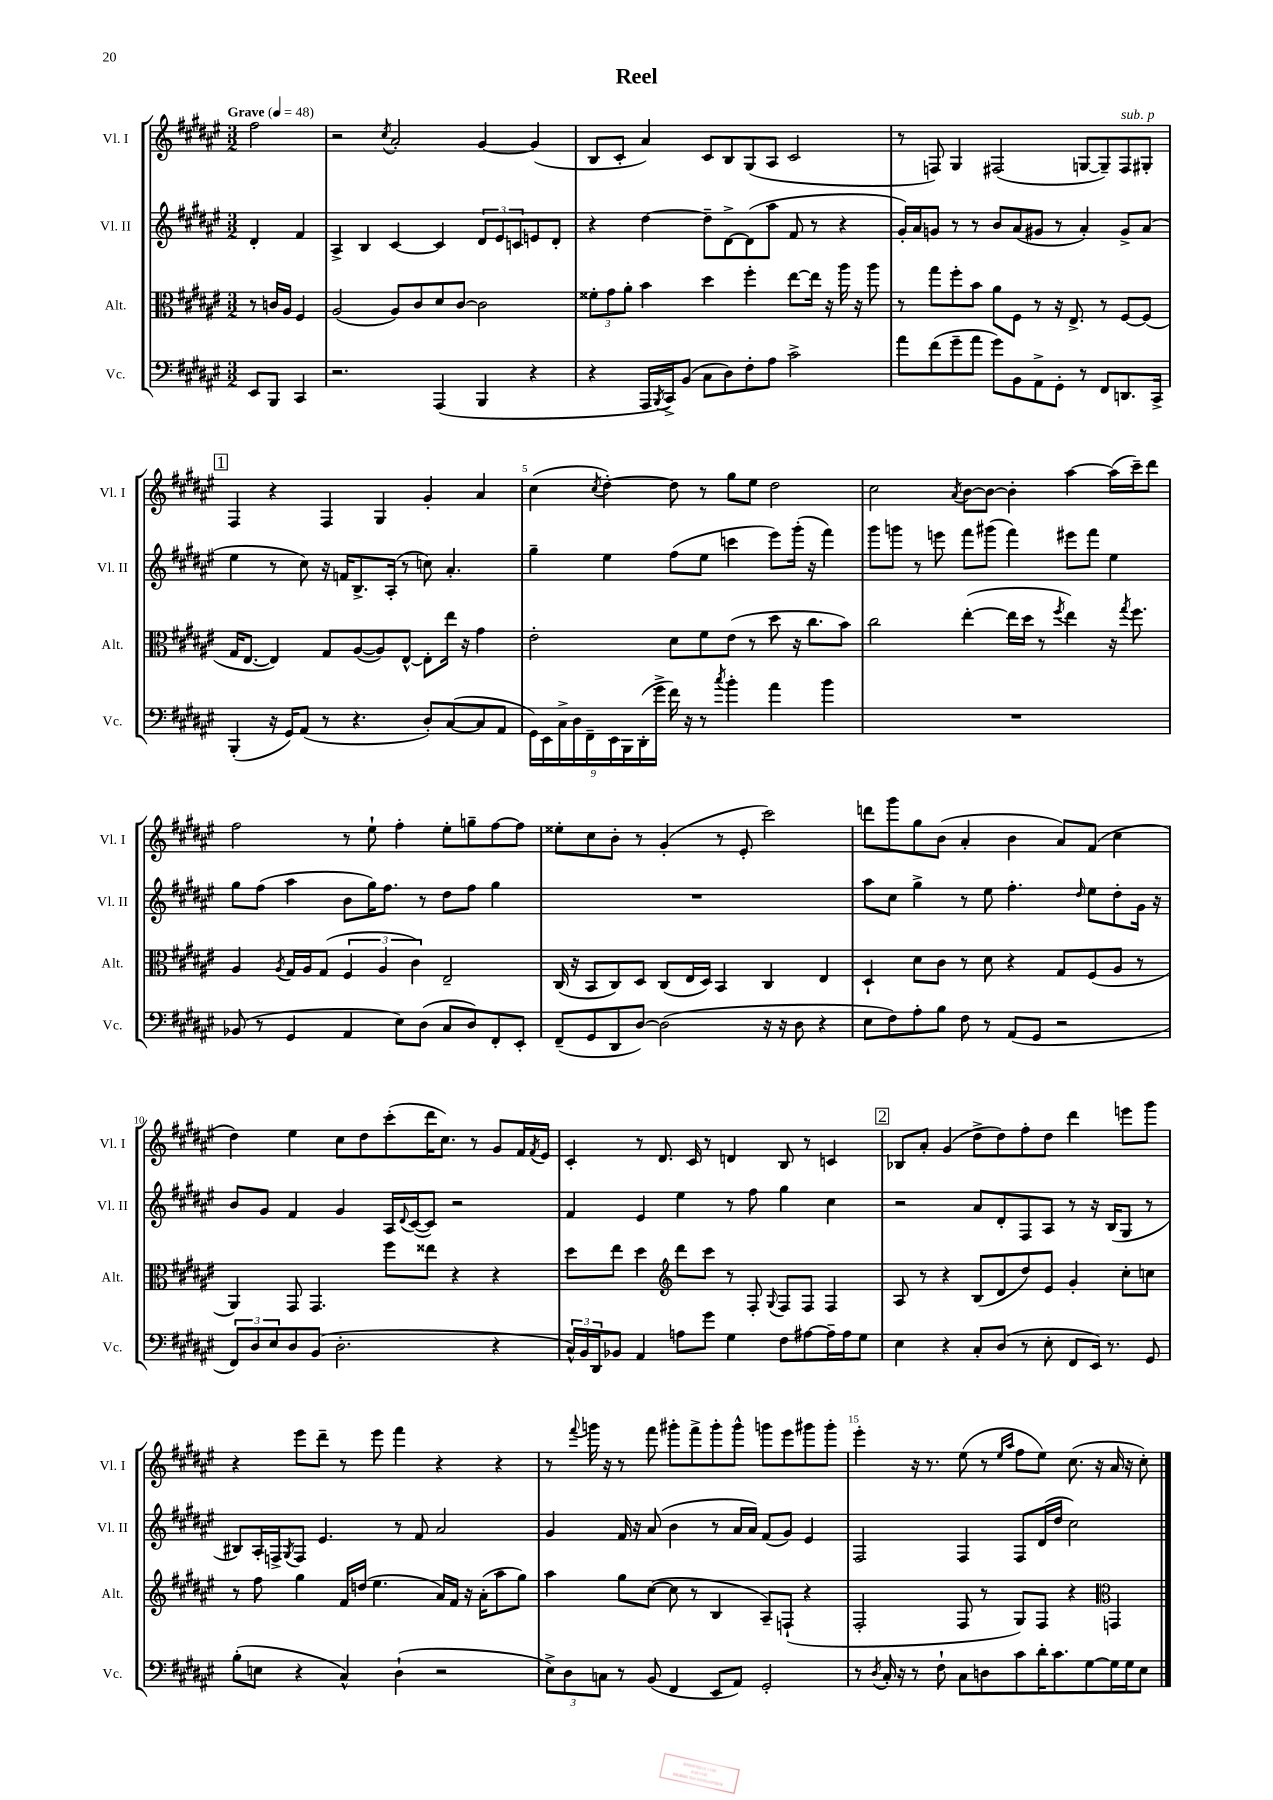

**kern	**kern	**kern	**kern
*part4	*part3	*part2	*part1
*staff4	*staff3	*staff2	*staff1
*I"Vc.	*I"Alt.	*I"Vl. II	*I"Vl. I
*I'Vc.	*I'Alt.	*I'Vl. II	*I'Vl. I
*clefF4	*clefC3	*clefG2	*clefG2
*k[f#c#g#d#a#e#]	*k[f#c#g#d#a#e#]	*k[f#c#g#d#a#e#]	*k[f#c#g#d#a#e#]
*M3/2	*M3/2	*M3/2	*M3/2
*MM48	*MM48	*MM48	*MM48
=	=	=	=
!	!	!	!LO:TX:a:B:t=Grave
8EE#/L	8r	4d#'/	2ff#\
8BBB/J	16cn/LL	.	.
.	16A#/JJ	.	.
4CC#/	4F#/	4f#/	.
=1	=1	=1	=1
2.r	(2A#/	4A#^/	2r
.	.	4B/	.
.	.	.	8qcc#/
.	8A#/L)	[4c#/	2a#'/
.	8c#/	.	.
(4AAA#/	8d#/	4c#/]	.
.	[8c#/J	.	.
4BBB/	2c#\]	12d#/L	[4g#/
.	.	12e#/	.
.	.	12cn/	.
4r	.	8en/	(4g#/]
.	.	8d#'/J	.
=2	=2	=2	=2
4r	12f##X'\L	4r	8B/L
.	12g#\	.	.
.	.	.	8c#'/J
.	12a#'\J	.	.
16AAA#/LL	4b\	[4dd#\	4a#/)
8qBBB/	.	.	.
16CC#^/J)	.	.	.
(8BB/J	.	.	.
8C#\L	4dd#\	8dd#~\L]	8c#/L
8D#\)	.	[8d#^\	8B/
8F#'\	4ff#'\	(8d#\]	(8G#/
8A#\J	.	8aa#\J	8A#/J
2c#^\	[8ee#\L	8f#/	2c#/
.	16ee#\Jk]	8r	.
.	16r	.	.
.	16aa#\	4r	.
.	16r	.	.
.	8aa#\	.	.
=3	=3	=3	=3
8a#\L	8r	16g#'/LL)	8r
.	.	16a#/J	.
(8f#\	8gg#\L	8gn/J	8Fn/)
8g#~\	8ff#'\	8r	4G#/
8a#\J	8b\J	8r	.
8g#\L)	8a#\L	8b/L	(2F#X/
8BB\	8F#\J	(8a#/	.
8AA#^\	8r	8g#X/J	.
8GG#'\J	16r	8r	.
.	8.E#^/	.	.
8r	.	4a#'/)	[8Gn/L
8FF#/L	8r	.	8G~/])
!	!	!	!LO:TX:a:i:t=sub. p
8.DDn/	[8F#/L	8g#^/L	8F#/
.	(8F#/J]	(8a#/J	8G#X'/J
16CC#^/Jk	.	.	.
!!LO:LB:g=z
!!LO:REH:place=s1:t=1
=4	=4	=4	=4
(4BBB'/	16G#/KL	4ee#\	4F#/
.	[8.E#/J	.	.
16r	4E#/])	8r	4r
16GG#/KL)	.	.	.
(8AA#/J	.	8cc#\)	.
8r	8G#/L	16r	4F#/
.	.	16fn/KL	.
4.r	([8A#/	8.B^/	.
.	8A#/])	.	4G#/
.	.	(16A#'/Jk	.
.	[8E#^^/J	8r	.
8D#'/L)	8E#'\L]	8ccn\)	4g#'/
([8C#/	16ee#\Jk	4.a#'/	.
.	16r	.	.
8C#/]	4g#\	.	4a#/
8AA#/J	.	.	.
=5	=5	=5	=5
18GG#\LL)	2e#'\	4gg#~\	(4cc#\
18EE#\	.	.	.
18C#^\	.	.	.
18D#\	.	.	.
18FF#~\	.	.	.
.	.	.	8qcc#/
.	.	4ee#\	[4dd#'\)
18EE#\	.	.	.
18BBB\	.	.	.
(18DD#'\	.	.	.
18g#^\JJ	.	.	.
16f#\)	8d#\L	(8ff#\L	8dd#\]
16r	.	.	.
8r	8f#\	8ee#\J	8r
8qcc#/	.	.	.
4b'\	(8e#\J	4cccn\	8gg#\L
.	8r	.	8ee#\J
4a#\	8dd#\	8eee#\L)	2dd#\
.	16r	(16ggg#'\Jk	.
.	8.cc#\L	16r	.
4b\	.	4fff#\)	.
.	8b\J)	.	.
=6	=6	=6	=6
1.r	2cc#\	8ggg#\L	2cc#\
.	.	8gggn\J	.
.	.	8r	.
.	.	8eeen\	.
.	.	.	8qa#/
.	([4ee#'\	8fff#\L	[8b\L
.	.	(8ggg#X\J	8b\J_
.	16ee#\LL]	4fff#\)	4b'\]
.	16dd#\JJ	.	.
.	8r	.	.
.	8qff#/	.	.
.	4ee#\)	8eee#X\L	[4aa#\
.	.	8fff#\J	.
.	16r	4ee#\	(16aa#\LL]
.	8qgg#/	.	.
.	8.ff#\	.	16ccc#~\J)
.	.	.	8ddd#\J
!!LO:LB:g=z
=7	=7	=7	=7
(8BB-X/	4A#/	8gg#\L	2ff#\
8r	.	(8ff#\J	.
.	8qA#/	.	.
4GG#/	16G#/LL	4aa#\	.
.	16A#/J	.	.
.	(8G#/J	.	.
4AA#/	6F#/	8b\L	8r
.	.	16gg#\K)	8ee#`\
.	6A#/	.	.
.	.	8.ff#\J	.
8E#\L)	.	.	4ff#'\
.	6c#\)	.	.
(8D#\J	.	8r	.
8C#/L	2E#~/	8dd#\L	8ee#'\L
8D#/)	.	8ff#\J	8ggn~\
8FF#'/	.	4gg#\	[8ff#\
8EE#'/J	.	.	8ff#\J]
=8	=8	=8	=8
(8FF#~/L	(16C#/	1.r	8ee##X'\L
.	16r	.	.
8GG#/	8BB/L	.	8cc#\
8DD#/	8C#/)	.	8b'\J
[8D#/J)	8D#/J	.	8r
(2D#\]	(8C#/L	.	(4g#'/
.	16E#/L	.	.
.	16D#/JJ)	.	.
.	4BB/	.	8r
.	.	.	8e#'/
16r	4C#/	.	2ccc#\)
16r	.	.	.
8D#\	.	.	.
4r	4E#/	.	.
=9	=9	=9	=9
8E#\L	4D#`/	8aa#\L	8dddn\L
8F#\)	.	8cc#\J	8ggg#\
8A#'\	8d#\L	4gg#^\	8gg#\
8B\J	8c#\J	.	(8b\J
8F#\	8r	8r	4a#'/
8r	8d#\	8ee#\	.
(8AA#/L	4r	4.ff#'\	4b\
8GG#/J	.	.	.
2r	8G#/L	.	8a#/L)
.	.	16qqdd#/	.
.	(8F#/	8ee#\L	(8f#/J
.	8A#/J	8dd#'\	4cc#\
.	8r	16g#\Jk	.
.	.	16r	.
!!LO:LB:g=z
=10	=10	=10	=10
12FF#/L)	4AA#/)	8b/L	4dd#\)
12D#/	.	.	.
.	.	8g#/J	.
12E#/	.	.	.
8D#/	8GG#/	4f#/	4ee#\
(8BB/J	4.GG#/	.	.
2.D#'\	.	4g#/	8cc#\L
.	.	.	8dd#\
.	8ff#\L	16A#/LL	(8ccc#'\
.	.	8qqd#/	.
.	.	([16c#/J	.
.	8ee##X\J	8c#/J])	16ddd#\K
.	.	.	8.cc#\J)
.	4r	2r	.
.	.	.	8r
4r	4r	.	8g#/L
.	.	.	16f#/L
.	.	.	8qf#/
.	.	.	16e#/JJ
=11	=11	=11	=11
24C#^^/LL)	8dd#\L	4f#/	4c#'/
24BB/	.	.	.
24DD#/J	.	.	.
8BB-X/J	8ee#\J	.	.
4AA#/	4dd#\	4e#/	8r
.	.	.	8.d#/
*	*clefG2	*	*
8An\L	8ddd#\L	4ee#\	.
.	.	.	16c#/
8g#\J	8ccc#\J	.	8r
4G#\	8r	8r	4dn/
.	8F#'/	8ff#\	.
.	8qqG#/	.	.
8F#\L	8F#/L	4gg#\	8B/
[8A#X\	8F#/J	.	8r
16A#~\L]	4F#/	4cc#\	4cn/
16A#\J	.	.	.
8G#\J	.	.	.
!!LO:REH:place=s1:t=2
=12	=12	=12	=12
4E#\	8A#/	2r	8B-X/L
.	8r	.	8a#'/J
4r	4r	.	(4g#/
8C#'/L	(8B/L	8a#/L	8dd#^\L
(8D#/J	8d#/	8d#'/	8dd#\)
8r	8dd#/)	8F#/	8ff#'\
8E#'\	8e#/J	8A#/J	8dd#\J
8FF#/L	4g#'/	8r	4ddd#\
16EE#/Jk)	.	16r	.
8.r	.	(16B/KL	.
.	8cc#'\L	8G#/J	8eeen\L
8GG#/	8ccn\J	8r	8ggg#\J
!!LO:LB:g=z
=13	=13	=13	=13
(8B'\L	8r	8B#X/L)	4r
8En\J	8ff#\	16A#'/L	.
.	.	16Fn^/J	.
.	.	8qG#/	.
4r	4gg#\	8F/J	8eee#\L
.	.	4.e#/	8ddd#~\J
4C#^^/)	16f#/LL	.	8r
.	(16ddn/JJ	.	.
.	4.ee#\	.	8eee#\
(4D#`\	.	8r	4fff#\
.	.	8f#/	.
2r	16a#/LL)	2a#/	4r
.	16f#/JJ	.	.
.	16r	.	.
.	(16a#'\KL	.	.
.	8aa#\	.	4r
.	8gg#\J)	.	.
=14	=14	=14	=14
12E#^\L)	4aa#\	4g#/	8r
12D#\	.	.	.
.	.	.	8qqfff#/
.	.	.	16gggn\
12Cn\J	.	.	.
.	.	.	16r
8r	8gg#\L	16f#/	8r
.	.	16r	.
(8BB/	([8cc#\J	(8a#/	8fff#\
4FF#/	8cc#\]	4b\	8ggg#X'\L
.	8r	.	8fff#^\
8EE#/L	4B/	8r	8ggg#'\
8AA#/J)	.	16a#/LL	8ggg#^^\J
.	.	16a#/JJ)	.
2GG#'/	8A#~/L)	(8f#/L	8gggn\L
.	(8Fn`/J	8g#/J)	8eee#\
.	4r	4e#/	8ggg#X\
.	.	.	8ggg#'\J
=15	=15	=15	=15
8r	2F#'/	2F#/	4eee#'\
8qD#/	.	.	.
16C#'/	.	.	.
16r	.	.	.
8r	.	.	16r
.	.	.	8.r
8F#`\	.	.	.
8C#\L	8F#/	4F#/	(8ee#\
8Dn\	8r	.	8r
.	.	.	16qqee#/LL
.	.	.	16qqaa#/JJ
8c#\	8G#/L)	8F#/L	8ff#\L
16d#'\K	8F#/J	(16d#/L	8ee#\J)
8.c#\	.	16dd#/JJ	.
.	4r	2cc#\)	(8.cc#\
[8G#\	.	.	.
.	.	.	16r
*	*clefC3	*	*
16G#\L]	4GGn/	.	16a#/
16G#\J	.	.	16r
8E#\J	.	.	8cc#'\)
==	==	==	==
*-	*-	*-	*-
